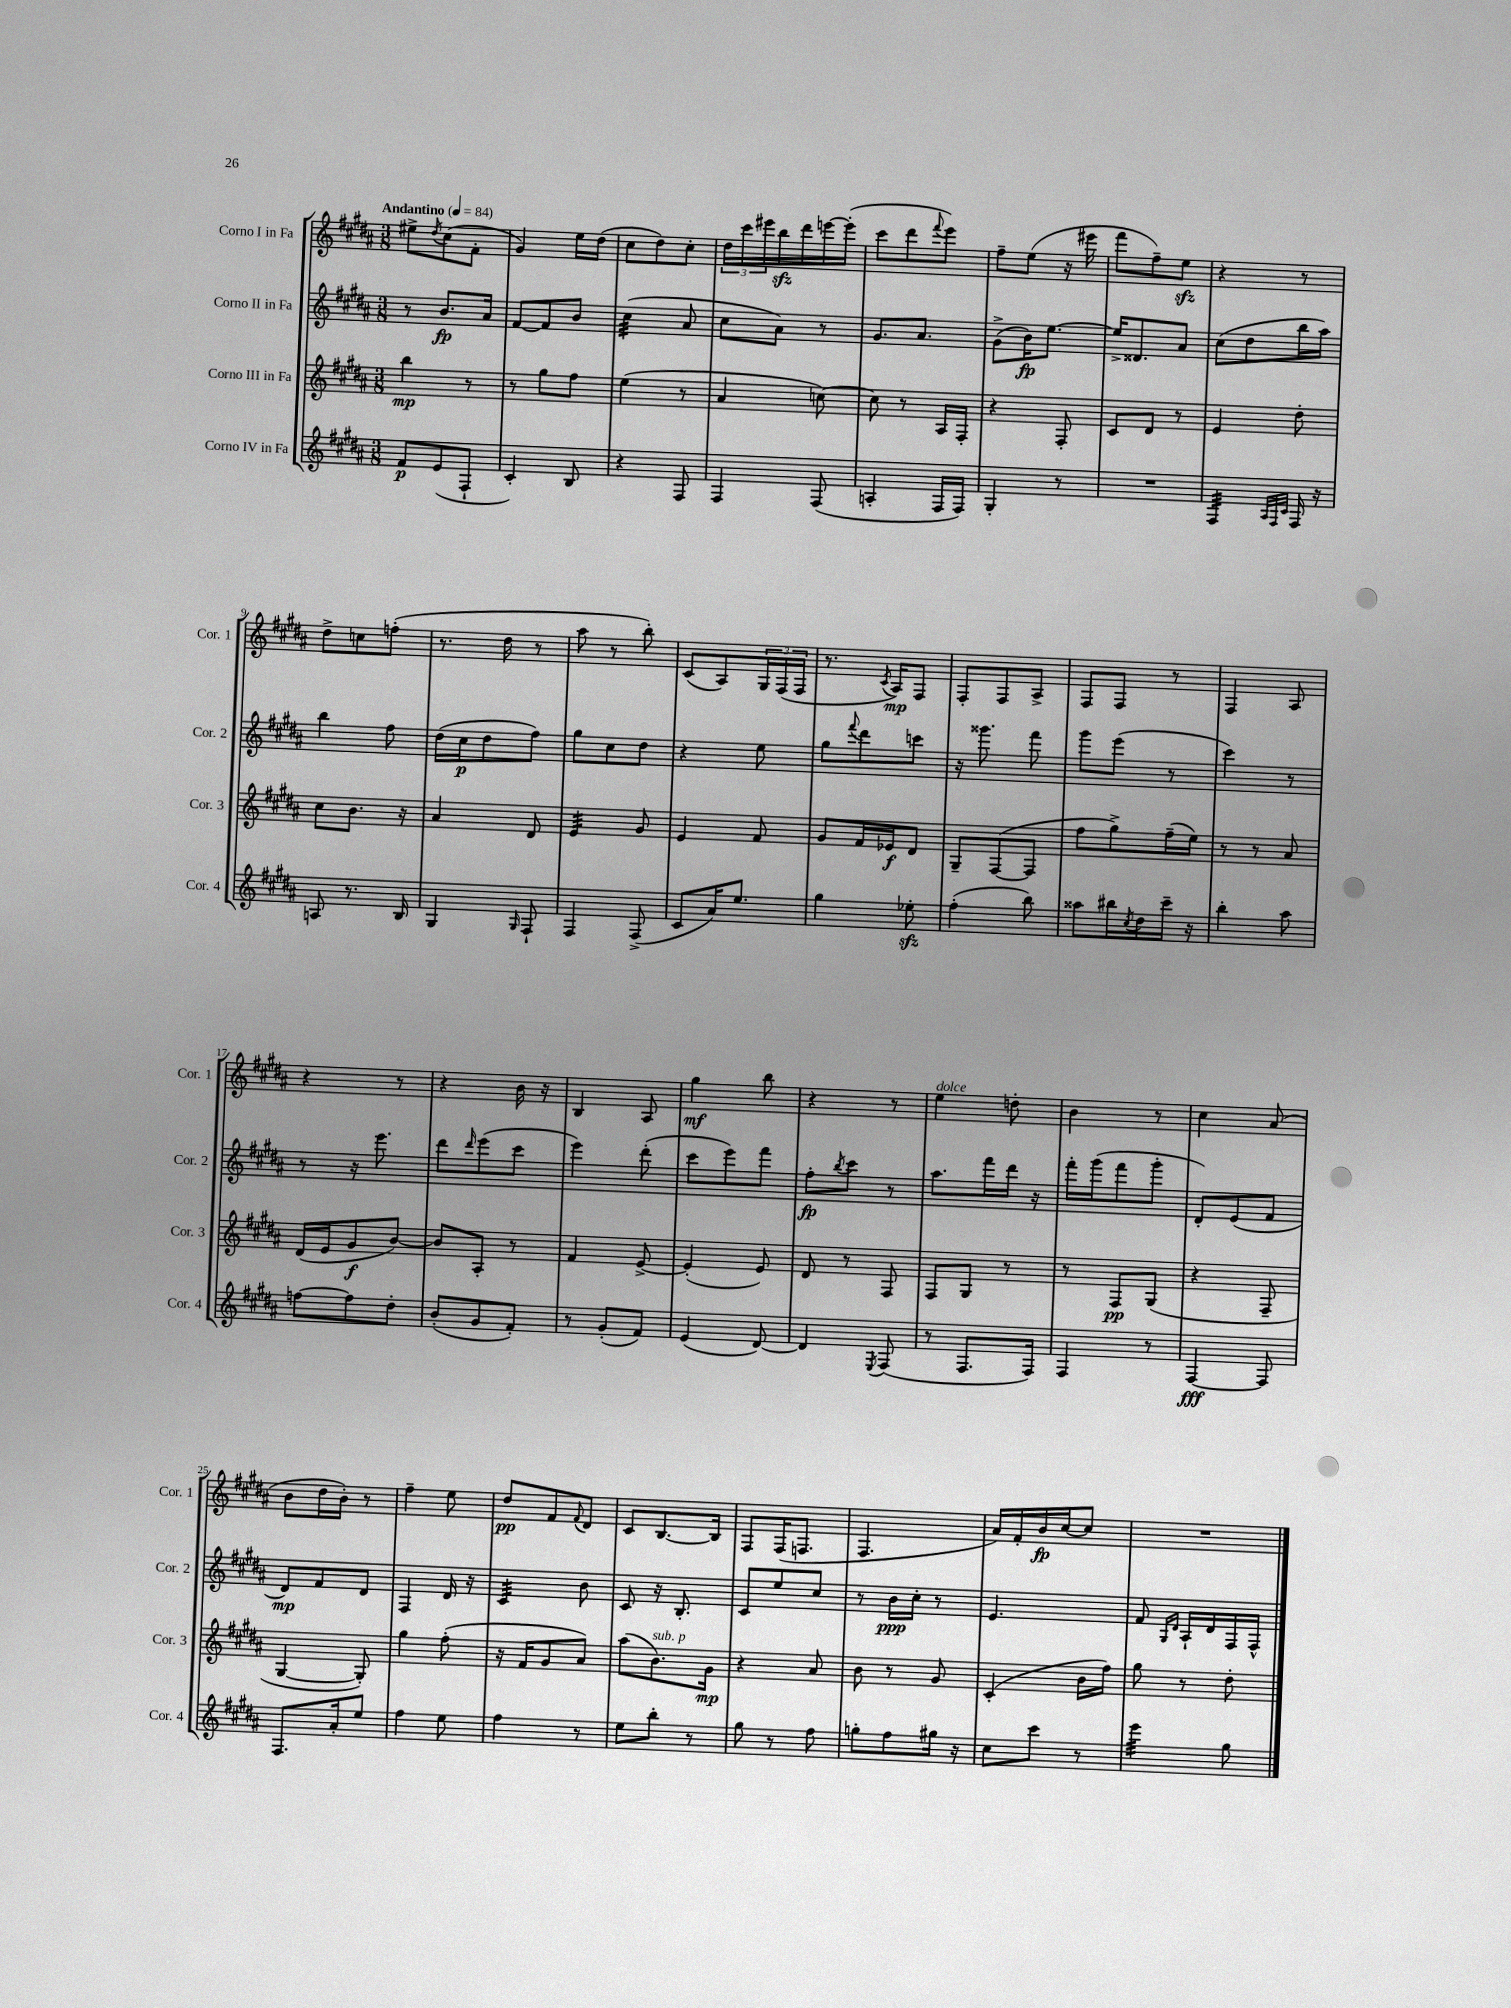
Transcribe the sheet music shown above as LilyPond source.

<<
\new StaffGroup <<
\new Staff = "s0" \with { instrumentName = "Corno I in Fa" shortInstrumentName = "Cor. 1" } {
    \clef treble \key b \major \numericTimeSignature \time 3/8 \tempo "Andantino" 4 = 84
    eis''8-> \acciaccatura { dis''8 } cis''8( fis'8-. |
    gis'4) e''16 dis''16( |
    cis''8 dis''8) cis''8-. |
    \tuplet 3/2 { dis''16 cis'''16 eis'''16 } b''16\sfz dis'''16 e'''16~ e'''16-.( |
    cis'''8 dis'''8 \appoggiatura { fis'''8 } e'''8) |
    fis''8-- e''8( r16 eis'''16 |
    fis'''8 fis''8--) e''8\sfz |
    r4 r8 |
    dis''8-> c''8 f''8-.( |
    r8. dis''16 r8 |
    ais''8 r8 b''8-.) |
    cis'8( ais8) \tuplet 3/2 { gis16 fis16( fis16 } |
    r8. \acciaccatura { cis'8 } ais16\mp) fis8 |
    fis8-. fis8 ais8-> |
    fis8 fis8 r8 |
    fis4 ais8 |
    r4 r8 |
    r4 b'16 r16 |
    b4 ais8 |
    gis''4\mf b''8 |
    r4 r8 |
    e''4^\markup { \italic "dolce" } d''8-. |
    b'4 r8 |
    cis''4 ais'8( |
    b'8 dis''16 b'16-.) r8 |
    fis''4-- e''8 |
    dis''8\pp fis'8 \appoggiatura { fis'8 } dis'8 |
    cis'8 b8.~ b16 |
    fis8 fis16( f8. |
    fis4. |
    ais'16) fis'16-. b'16\fp cis''16~ cis''8 |
    R4. \bar "|." |
}
\new Staff = "s1" \with { instrumentName = "Corno II in Fa" shortInstrumentName = "Cor. 2" } {
    \clef treble \key b \major \numericTimeSignature \time 3/8
    r8 b'8.\fp ais'16 |
    fis'8~ fis'8 b'8 |
    cis''4:32( ais'8 |
    cis''8 ais'8) r8 |
    gis'8. ais'8. |
    gis'8->( b'16\fp) e''8.~ |
    e''16-> disis'8. ais'8 |
    cis''8( dis''8 b''16 ais''16) |
    b''4 fis''8 |
    dis''16( cis''16\p dis''8 fis''8) |
    gis''8 cis''8 dis''8 |
    r4 e''8 |
    gis''8 \appoggiatura { fis'''8 } dis'''8 c'''8 |
    r16 gisis'''8. fis'''8 |
    gis'''8 e'''8( r8 |
    cis'''4) r8 |
    r8 r16 e'''8. |
    dis'''8 \grace { dis'''16 } e'''8( cis'''8 |
    e'''4) dis'''8-.( |
    cis'''8 e'''8) fis'''8 |
    fis''8-.\fp \acciaccatura { b''8 } cis'''8 r8 |
    ais''8. fis'''16 dis'''16 r16 |
    fis'''16-. gis'''16( fis'''8 gis'''8-. |
    dis'8-.) e'8( fis'8 |
    dis'8\mp) fis'8 dis'8 |
    fis4 dis'16 r16 |
    cis'4:32 b'8 |
    cis'8 r16 b8.-. |
    cis'8 e''8 cis''8 |
    r8 b'16\ppp cis''16-. r8 |
    e'4. |
    fis'8 \grace { gis16 dis'16 } ais16-! dis'16 fis16 fis16-^ \bar "|." |
}
\new Staff = "s2" \with { instrumentName = "Corno III in Fa" shortInstrumentName = "Cor. 3" } {
    \clef treble \key b \major \numericTimeSignature \time 3/8
    b''4\mp r8 |
    r8 gis''8 fis''8 |
    e''4( r8 |
    ais'4 c''8~) |
    c''8 r8 ais16 fis16-. |
    r4 fis8-. |
    cis'8 dis'8 r8 |
    e'4 dis''8-. |
    cis''8 b'8. r16 |
    ais'4 dis'8 |
    e'4:32 gis'8 |
    e'4 fis'8 |
    gis'8 fis'16 ees'16\f dis'8 |
    gis8-- fis8~( fis8 |
    fis''8 gis''8->) fis''16--( e''16) |
    r8 r8 ais'8 |
    dis'16( e'16 gis'8\f b'8~) |
    b'8 ais8-. r8 |
    fis'4 e'8~-> |
    e'4-.( e'8) |
    dis'8 r8 fis8 |
    fis8 gis8 r8 |
    r8 fis8\pp gis8( |
    r4 fis8-- |
    gis4~ gis8-.) |
    gis''4 fis''8-.( |
    r16 fis'16 gis'8 ais'8) |
    ais''8( b'8.^\markup { \italic "sub. p" }) gis'16\mp |
    r4 ais'8 |
    b'8 r8 gis'8 |
    cis'4-.( b'16 fis''16) |
    gis''8 r8 dis''8-. \bar "|." |
}
\new Staff = "s3" \with { instrumentName = "Corno IV in Fa" shortInstrumentName = "Cor. 4" } {
    \clef treble \key b \major \numericTimeSignature \time 3/8
    fis'8\p e'8( fis8-! |
    cis'4-.) b8 |
    r4 fis8 |
    fis4 fis8( |
    a4-. fis16 fis16) |
    gis4-. r8 |
    R4. |
    fis4:32 \grace { ais32 fis32 cis'32 } fis16 r16 |
    a8 r8. b16 |
    gis4 \grace { gis16 } fis8-! |
    fis4 fis8->( |
    cis'8 ais'16) e''8. |
    gis''4 ees''8-.\sfz |
    fis''4-.( b''8) |
    aisis''8 bis''16 \acciaccatura { cis''8 } dis''16 cis'''16-- r16 |
    b''4-. ais''8 |
    f''8~ f''8 dis''8-. |
    b'8-.( gis'8 fis'8-.) |
    r8 gis'8-.( fis'8) |
    e'4( dis'8~) |
    dis'4 \acciaccatura { e8 } fis8( |
    r8 fis8. fis16) |
    fis4 r8 |
    fis4~\fff fis8 |
    fis8. ais'16-. e''8 |
    fis''4 e''8 |
    fis''4 r8 |
    e''8 b''8-. r8 |
    gis''8 r8 fis''8 |
    g''8-. fis''8 gis''16 r16 |
    cis''8 cis'''8 r8 |
    e'''4:32 gis''8 \bar "|." |
}
>>
>>
